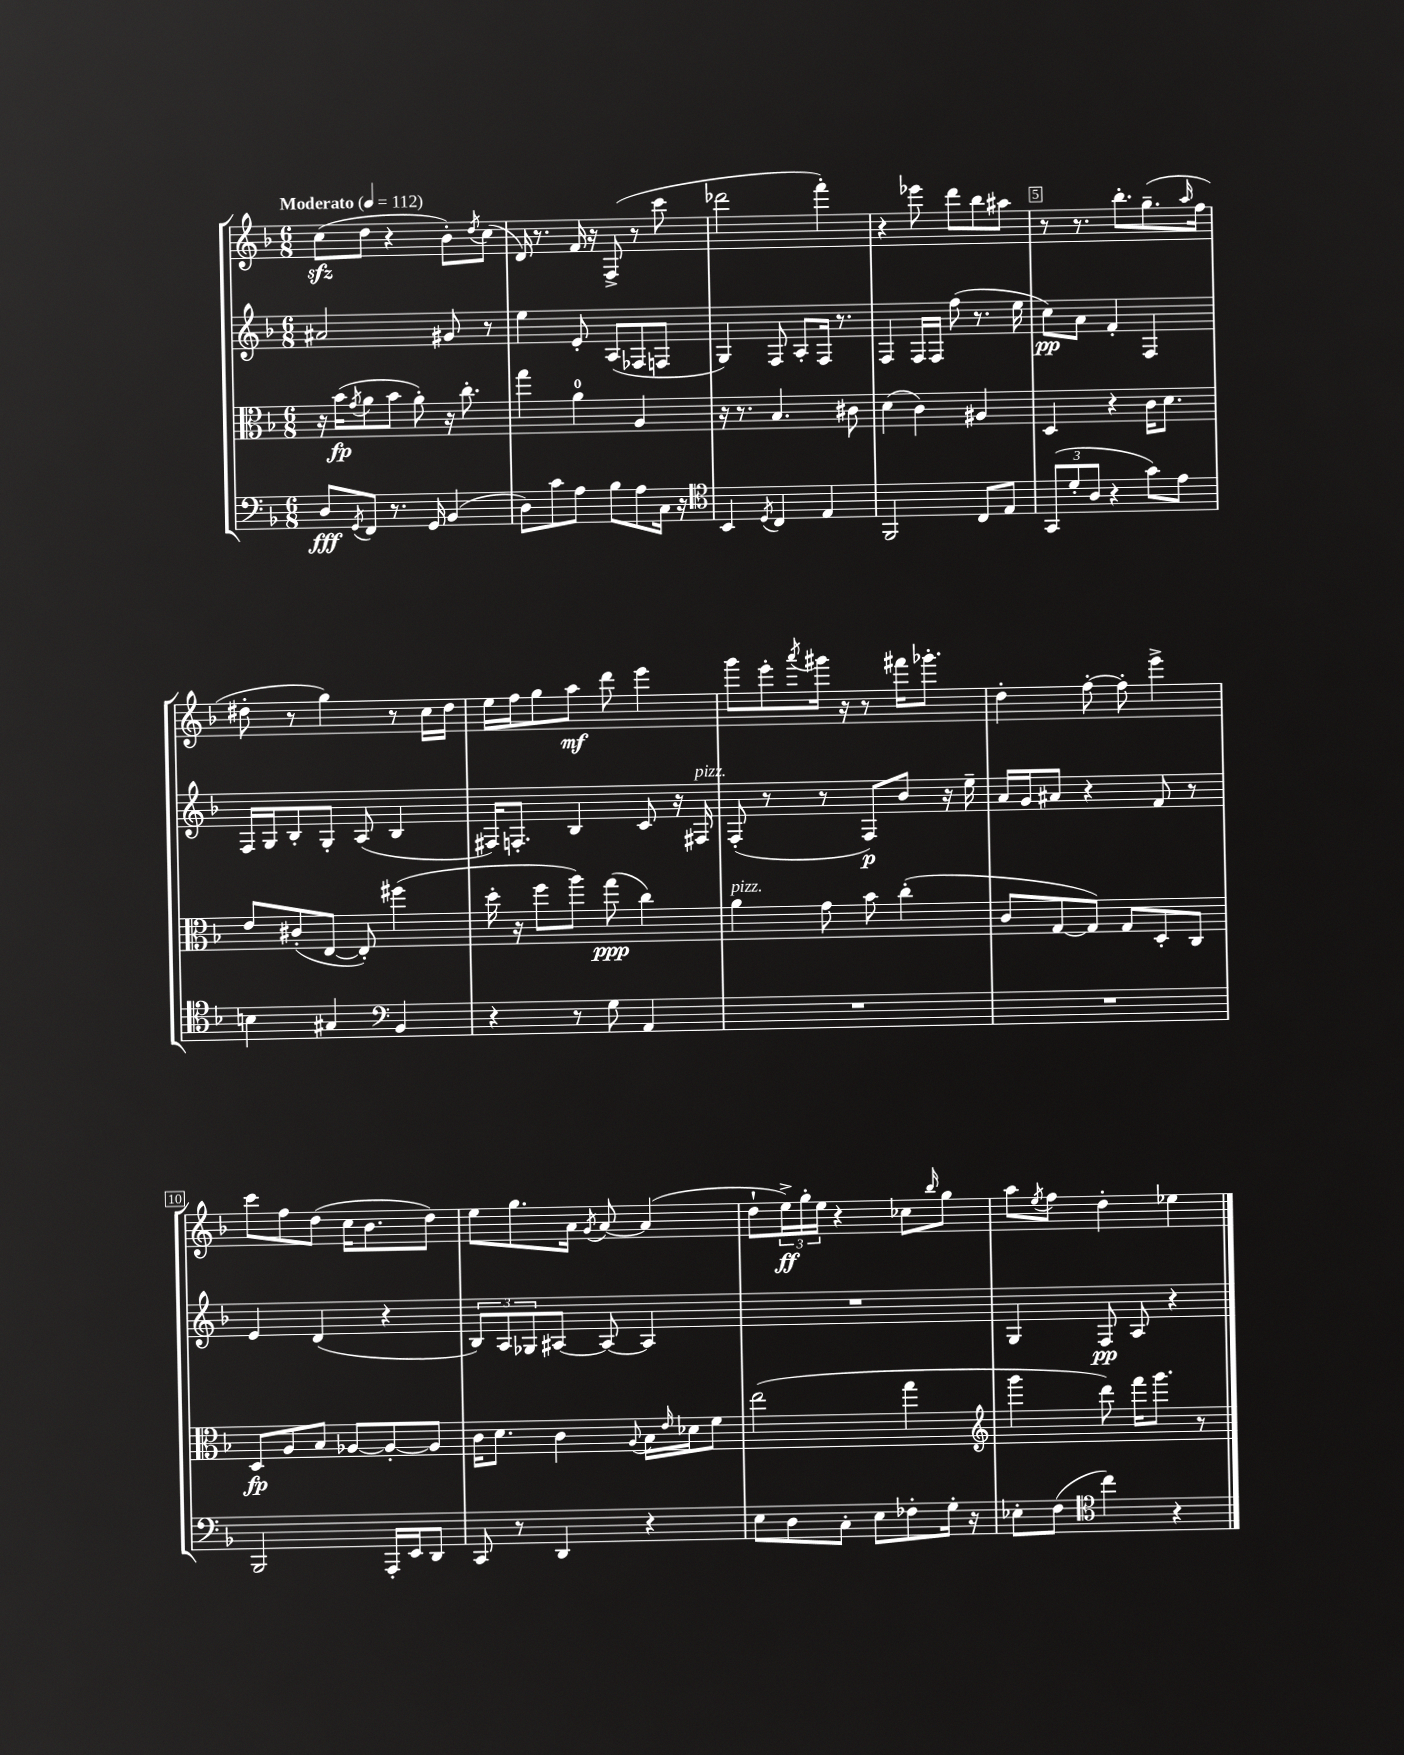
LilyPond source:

<<
\new StaffGroup <<
\new Staff = "s0" {
    \clef treble \key f \major \numericTimeSignature \time 6/8 \tempo "Moderato" 4 = 112
    c''8\sfz( d''8 r4 bes'8-.) \acciaccatura { d''8 } c''8( |
    d'16) r8. f'16 r16 f8->( r8 c'''8 |
    des'''2 f'''4-.) |
    r4 ees'''8 d'''8 bes''8 ais''8 |
    r8 r8. bes''8.-. g''8.--( \grace { a''16 } f''16 |
    dis''8-. r8 g''4) r8 c''16 dis''16 |
    e''16 f''16 g''8 a''8\mf d'''8 e'''4 |
    g'''8 e'''8-. \acciaccatura { a'''8 } gis'''16 r16 r8 fis'''16 ges'''8.-. |
    d''4-. f''8~-. f''8-. e'''4-> |
    c'''8 f''8 d''8( c''16 bes'8. d''8) |
    e''8 g''8. a'16 \acciaccatura { g'8 } a'8~ a'4( |
    d''8-! \tuplet 3/2 { e''16->\ff) g''16-. e''16 } r4 ces''8 \grace { bes''16 } g''8 |
    a''8 \acciaccatura { e''8 } f''8 d''4-. ees''4 \bar "|." |
}
\new Staff = "s1" {
    \clef treble \key f \major \numericTimeSignature \time 6/8
    ais'2 gis'8 r8 |
    e''4 e'8-. a8( fes8 f8 |
    g4) f8 a8-. f16 r8. |
    f4 f16 f16 f''8( r8. e''16 |
    c''8\pp) a'8 f'4-. f4 |
    f16 g16 bes8-. g8-. a8( bes4 |
    fis16) f8.-. bes4 c'8 r16 fis16^\markup { \italic "pizz." } |
    f8-.( r8 r8 f8\p) bes'8 r16 e''16-- |
    a'16 g'16 ais'8 r4 f'8 r8 |
    e'4 d'4( r4 |
    \tuplet 3/2 { bes8) a8 ges8 } ais8~ ais8~ ais4 |
    R2. |
    g4 f8\pp a8 r4 \bar "|." |
}
\new Staff = "s2" {
    \clef alto \key f \major \numericTimeSignature \time 6/8
    r16 bes'16\fp( \acciaccatura { g'8 } a'8 bes'8 a'8-.) r16 c''8.-. |
    g''4 a'4-0 a4 |
    r16 r8. bes4. cis'8 |
    d'4( c'4) ais4 |
    d4 r4 c'16 d'8. |
    e'8 cis'8-.( e8~ e8-.) fis''4( |
    d''16-. r16 f''8 a''8) g''8\ppp( c''4) |
    a'4^\markup { \italic "pizz." } g'8 bes'8 c''4-.( |
    c'8 g8~ g8) g8 d8-. c8 |
    d8\fp a8 bes8 aes8~ aes8~-. aes8 |
    c'16 d'8. c'4 \appoggiatura { a8 } bes16 \grace { e'16 } des'16 f'8 |
    e''2( g''4 |
    \clef treble g'''4 d'''8) f'''16 g'''8. r8 \bar "|." |
}
\new Staff = "s3" {
    \clef bass \key f \major \numericTimeSignature \time 6/8
    d8\fff \acciaccatura { g,8 } f,8 r8. g,16 bes,4( |
    d8) c'8 a8 bes8 a8 c16 r16 |
    \clef tenor bes,4 \acciaccatura { d8 } c4 e4 |
    f,2 c8 e8 |
    \tuplet 3/2 { g,8( d'8-. a8 } r4 g'8) e'8 |
    b4 gis4 \clef bass bes,4 |
    r4 r8 g8 a,4 |
    R2. |
    R2. |
    bes,,2 a,,16-. e,16 d,8 |
    c,8 r8 d,4 r4 |
    e8 d8 c8-. e8 fes8-. g16-. r16 |
    ees8-. f8( \clef tenor c''4) r4 \bar "|." |
}
>>
>>
\layout { \context { \Score \override BarNumber.break-visibility = ##(#f #t #t) barNumberVisibility = #(every-nth-bar-number-visible 5) \override BarNumber.stencil = #(make-stencil-boxer 0.1 0.3 ly:text-interface::print) } }
